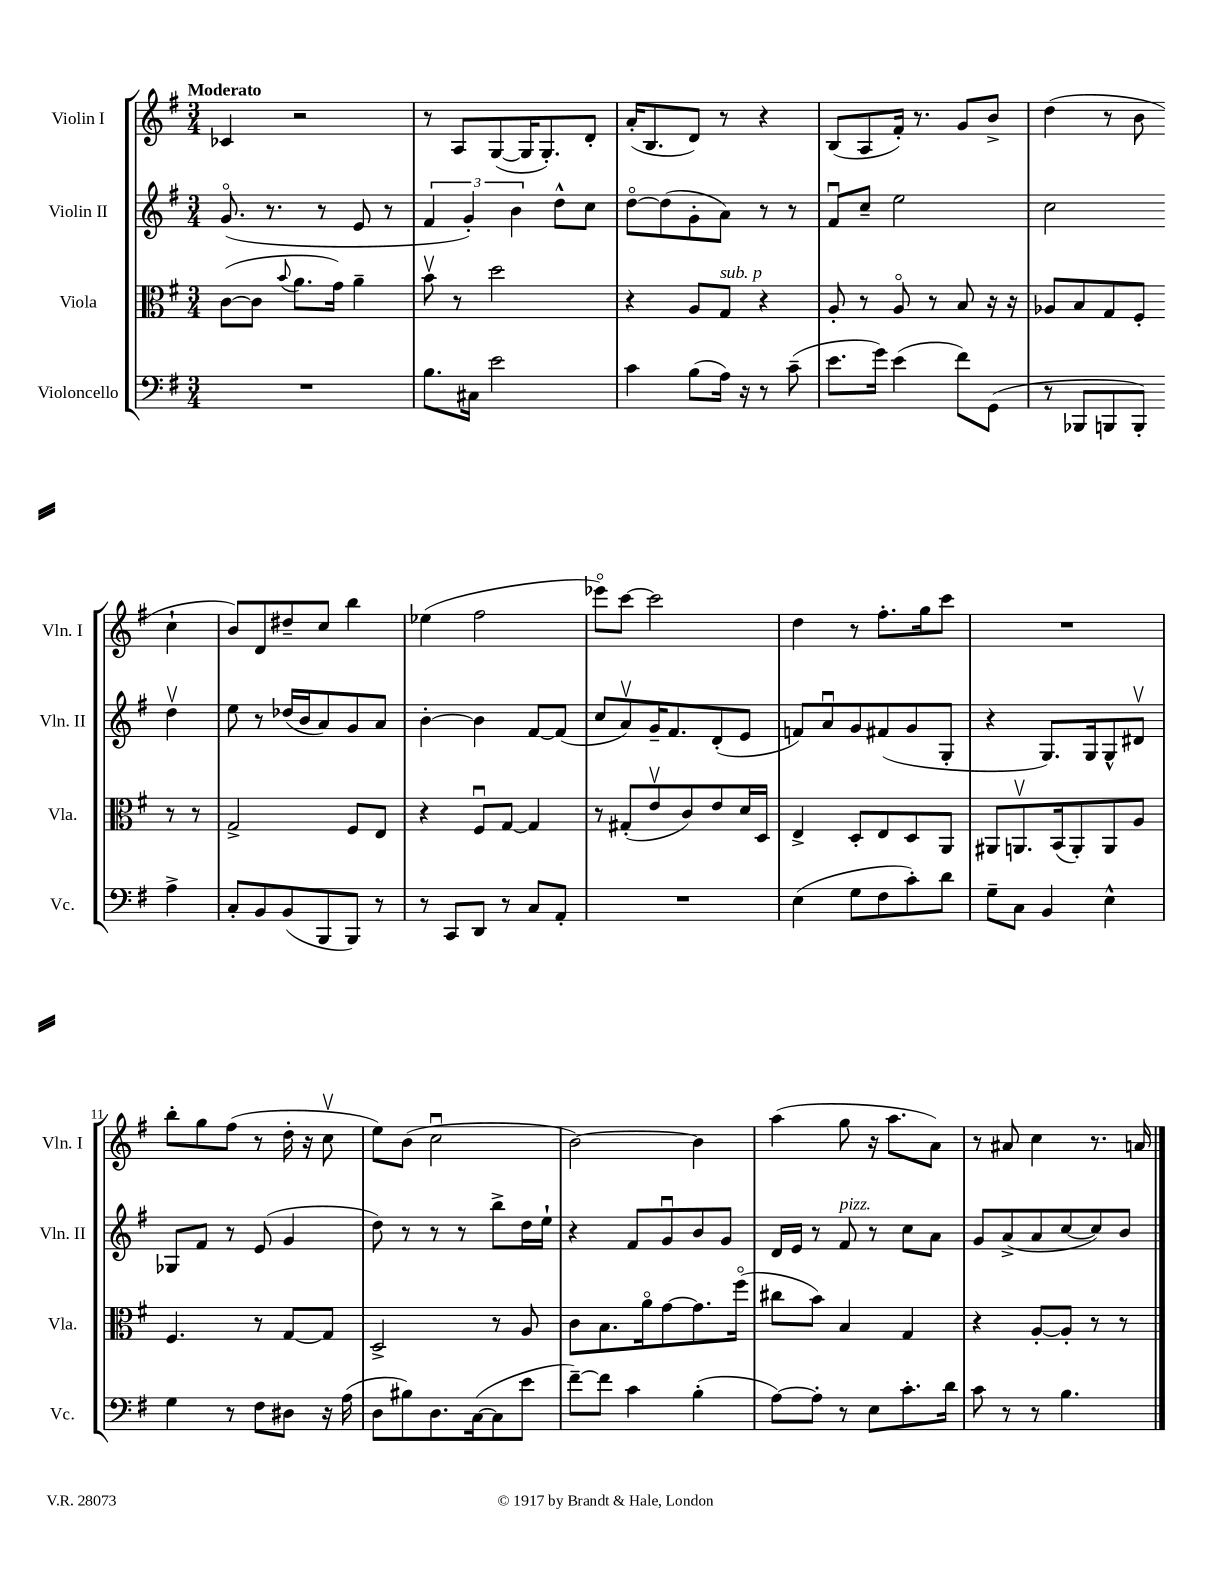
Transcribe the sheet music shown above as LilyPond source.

<<
\new StaffGroup <<
\new Staff = "s0" \with { instrumentName = "Violin I" shortInstrumentName = "Vln. I" } {
    \clef treble \key g \major \numericTimeSignature \time 3/4 \tempo "Moderato"
    \autoBeamOff ces'4 r2 |
    r8 a8[ g8~( g16 g8.-.) d'8]-. |
    a'16[-.( b8. d'8]) r8 r4 |
    b8[( a8 fis'16]-.) r8. g'8[ b'8]-> |
    d''4( r8 b'8 c''4-! |
    b'8[) d'8 dis''8-- c''8] b''4 |
    ees''4( fis''2 |
    ees'''8[\flageolet) c'''8]~ c'''2 |
    d''4 r8 fis''8.[-. g''16 c'''8] |
    R2. |
    b''8[-. g''8 fis''8]( r8 d''16-. r16 c''8\upbow |
    e''8[) b'8]( c''2\downbow |
    b'2~) b'4 |
    a''4( g''8 r16 a''8.[ a'8]) |
    r8 ais'8 c''4 r8. a'16 \bar "|." |
}
\new Staff = "s1" \with { instrumentName = "Violin II" shortInstrumentName = "Vln. II" } {
    \clef treble \key g \major \numericTimeSignature \time 3/4
    \autoBeamOff g'8.\flageolet( r8. r8 e'8 r8 |
    \tuplet 3/2 { fis'4 g'4-.) b'4 } d''8[-^ c''8] |
    d''8[~\flageolet d''8( g'8-. a'8]) r8 r8 |
    fis'8[\downbow c''8]-- e''2 |
    c''2 d''4\upbow |
    e''8 r8 des''16[( b'16 a'8) g'8 a'8] |
    b'4~-. b'4 fis'8[~ fis'8]( |
    c''8[ a'8\upbow) g'16-- fis'8. d'8-.( e'8] |
    f'8[) a'8\downbow g'8 fis'8( g'8 g8]-. |
    r4 g8.[) g16 g8-^ dis'8]\upbow |
    ges8[ fis'8] r8 e'8( g'4 |
    d''8) r8 r8 r8 b''8[-> d''16 e''16]-! |
    r4 fis'8[ g'8\downbow b'8 g'8] |
    d'16[ e'16] r8 fis'8^\markup { \italic "pizz." } r8 c''8[ a'8] |
    g'8[ a'8->( a'8 c''8~ c''8) b'8] \bar "|." |
}
\new Staff = "s2" \with { instrumentName = "Viola" shortInstrumentName = "Vla." } {
    \clef alto \key g \major \numericTimeSignature \time 3/4
    \autoBeamOff c'8[~( c'8] \appoggiatura { b'8 } a'8.[ g'16]) a'4-- |
    b'8\upbow r8 d''2 |
    r4 a8[ g8]^\markup { \italic "sub. p" } r4 |
    a8-. r8 a8\flageolet r8 b8 r16 r16 |
    aes8[ b8 g8 fis8]-. r8 r8 |
    g2-> fis8[ e8] |
    r4 fis8[\downbow g8]~ g4 |
    r8 gis8[-.( e'8\upbow c'8) e'8 d'16 d16] |
    e4-> d8[-. e8 d8 a,8] |
    ais,8[ a,8.\upbow b,16( a,8-.) a,8 a8] |
    fis4. r8 g8[~ g8] |
    d2-> r8 a8 |
    c'8[ b8. a'16\flageolet g'8~ g'8. fis''16]\flageolet( |
    cis''8[ b'8]) b4 g4 |
    r4 a8[~-. a8]-. r8 r8 \bar "|." |
}
\new Staff = "s3" \with { instrumentName = "Violoncello" shortInstrumentName = "Vc." } {
    \clef bass \key g \major \numericTimeSignature \time 3/4
    \autoBeamOff R2. |
    b8.[ cis16] e'2 |
    c'4 b8[( a16]) r16 r8 c'8--( |
    e'8.[ g'16]) e'4( fis'8[) g,8]( |
    r8 bes,,8[ b,,8 b,,8]-.) a4-> |
    c8[-. b,8 b,8( b,,8 b,,8]) r8 |
    r8 c,8[ d,8] r8 c8[ a,8]-. |
    R2. |
    e4( g8[ fis8 c'8-.) d'8] |
    g8[-- c8] b,4 e4-^ |
    g4 r8 fis8[ dis8] r16 a16( |
    d8[ bis8) d8. c16~( c8 e'8] |
    fis'8[~--) fis'8] c'4 b4-.( |
    a8[~) a8]-. r8 e8[ c'8.-. d'16] |
    c'8 r8 r8 b4. \bar "|." |
}
>>
>>
